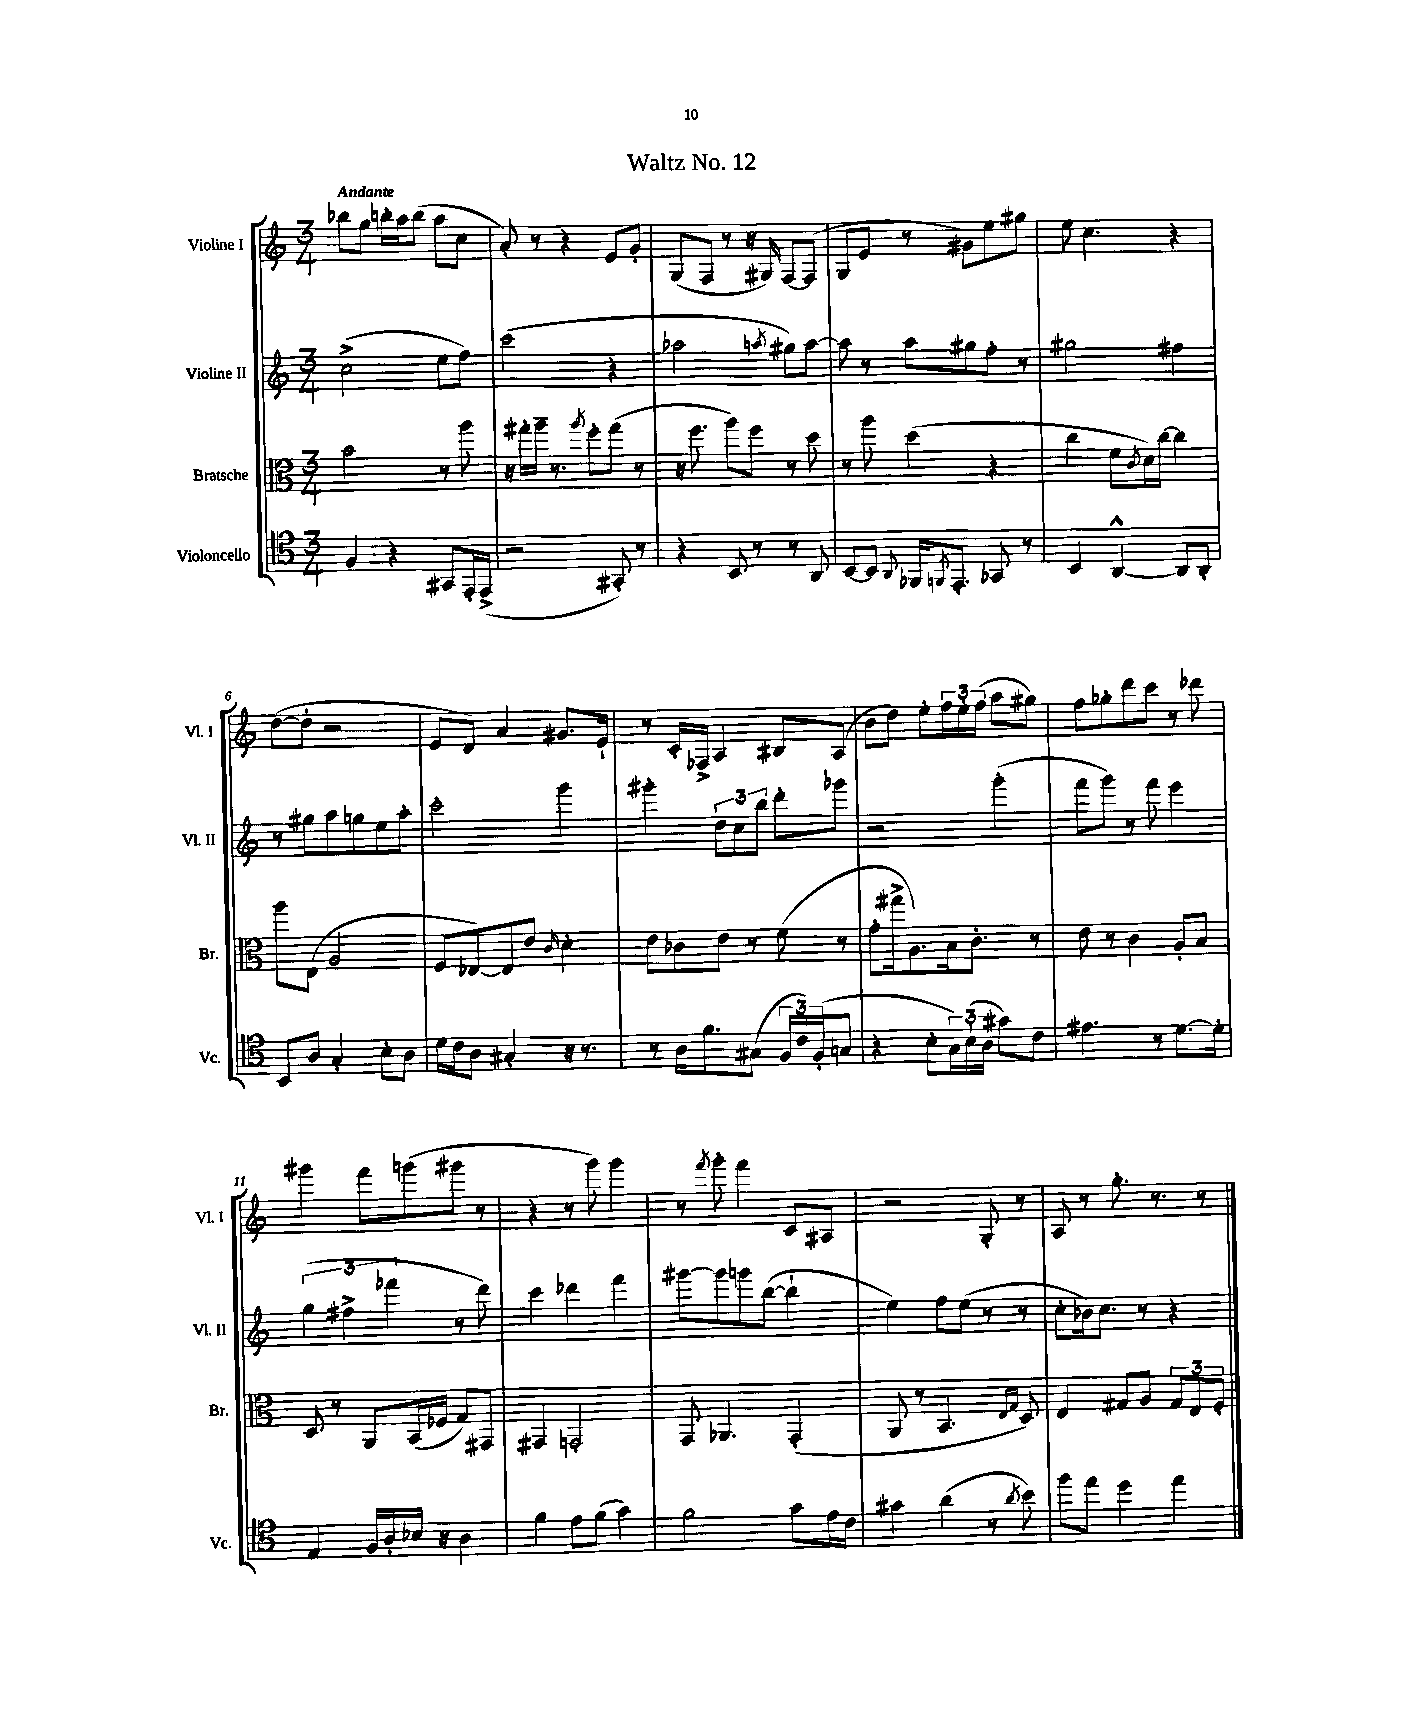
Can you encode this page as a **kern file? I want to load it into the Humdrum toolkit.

**kern	**kern	**kern	**kern
*staff4	*staff3	*staff2	*staff1
*clefC4	*clefC3	*clefG2	*clefG2
*k[]	*k[]	*k[]	*k[]
*M3/4	*M3/4	*M3/4	*M3/4
4F	2b	(2cc^	8bb-
.	.	.	8gg
4r	.	.	16bb'
.	.	.	16aa
.	.	.	(8bb
8GG#	8r	8ee	8aa
16EE'	8aa	8ff)	8cc
(16EE^	.	.	.
=	=	=	=
2r	16r	(2ccc	8a')
.	16gg#'	.	.
.	16aa~	.	8r
.	8.r	.	.
.	.	.	4r
.	8qaa	.	.
.	8ff'	.	.
8GG#')	(8gg#	4r	8e
8r	8r	.	8g'
=	=	=	=
4r	16r	2aa-	(8G
.	8.ff	.	.
.	.	.	8F
8BB	8aa)	.	8r
8r	8ff	.	16r
.	.	.	16G#)
.	.	8qaa	.
8r	8r	8gg#)	[8F
8AA	8dd	[8aa	(8F]
=	=	=	=
[8BB	8r	8aa]	8G
8BB]	8aa	8r	8e
8qqAA	.	.	.
16FF-	(4dd	8aa	8r
8qFF	.	.	.
8.EE'	.	.	.
.	.	8gg#	8g#)
8GG-	4r	8ff'	8ee
8r	.	8r	8gg#
=	=	=	=
4BB	4cc	2gg#	8ee
.	.	.	4.cc
[4AA^^	8f	.	.
.	8qc	.	.
.	16d)	.	.
.	[16cc	.	.
8AA]	4cc]	4ff#	4r
8AA'	.	.	.
=	=	=	=
8BB	8aa	8r	([8dd
8A	(8E	8gg#	8dd']
4G'	2A	8aa	2r
.	.	8gg	.
8B'	.	8ee	.
8A	.	8aa'	.
=	=	=	=
16d	8F	2ccc'	8e
16c	.	.	.
8A	[8E-)	.	8d)
4G#'	8E-]	.	4a
.	8e	.	.
.	16qqc	.	.
16r	4d'	4ggg	8.g#
8.r	.	.	.
.	.	.	16e`
=	=	=	=
8r	8e	4ggg#'	8r
16A	8c-	.	16c'
8.f	.	.	16F-^
.	8e	12dd	4A
.	.	12cc	.
(8G#	8r	.	.
.	.	12bb	.
24F	(8f	8ddd'	8B#
24c)	.	.	.
(24F'	.	.	.
8G	8r	8ggg-	(8A
=	=	=	=
4r	8g'	2r	8b
.	16gg#^	.	8dd)
.	8.A)	.	.
8B'	.	.	8ee'
24G)	16B	.	24ff
(24B`	.	.	24ee'
.	8.c'	.	.
24A	.	.	(24ff
8g#)	.	(4ggg'	8aa
8c	8r	.	8gg#)
=	=	=	=
4.e#	8e	8fff	8ff
.	8r	8ggg)	8gg-'
.	4c	8r	8ddd
8r	.	8fff	8ccc
[8.d	8A'	4eee	8r
.	8B	.	8ddd-
16d']	.	.	.
=	=	=	=
4E	8D	(6gg	4ggg#
.	8r	.	.
.	.	6ff#^	.
16F	8AA	.	8fff
16A'	.	.	.
.	.	6fff-	.
16B-	(16BB	.	(8ggg
16r	16F-	.	.
4A	8G)	8r	8ggg#
.	8GG#	8ddd)	8r
=	=	=	=
4f	4GG#	4ccc	4r
8e	2GG'	4ddd-	8r
(8f	.	.	8ggg)
4g)	.	4fff	4ggg
=	=	=	=
2f	8GG	[8ggg#	8r
.	.	.	8qfff
.	4.AA-	8ggg#]	8ggg'
.	.	8ggg	4fff
.	.	([8bb	.
8g	(4GG'	4bb`]	8c
16e	.	.	8A#
16c	.	.	.
=	=	=	=
4g#	8AA	4ee)	2r
.	8r	.	.
(4a	4.BB	8ff	.
.	.	(8ee	.
8r	.	8r	8G'
.	16qqE	.	.
8qa	16qqG	.	.
8b)	8D)	8r	8r
=	=	=	=
8ff	4E	8cc'	8A
8ee	.	16b-)	8r
.	.	8.cc	.
4dd	8G#	.	8.gg'
.	8A	8r	.
.	.	.	8.r
4ee	12G#	4r	.
.	12E	.	.
.	.	.	8r
.	12F'	.	.
==	==	==	==
*-	*-	*-	*-
